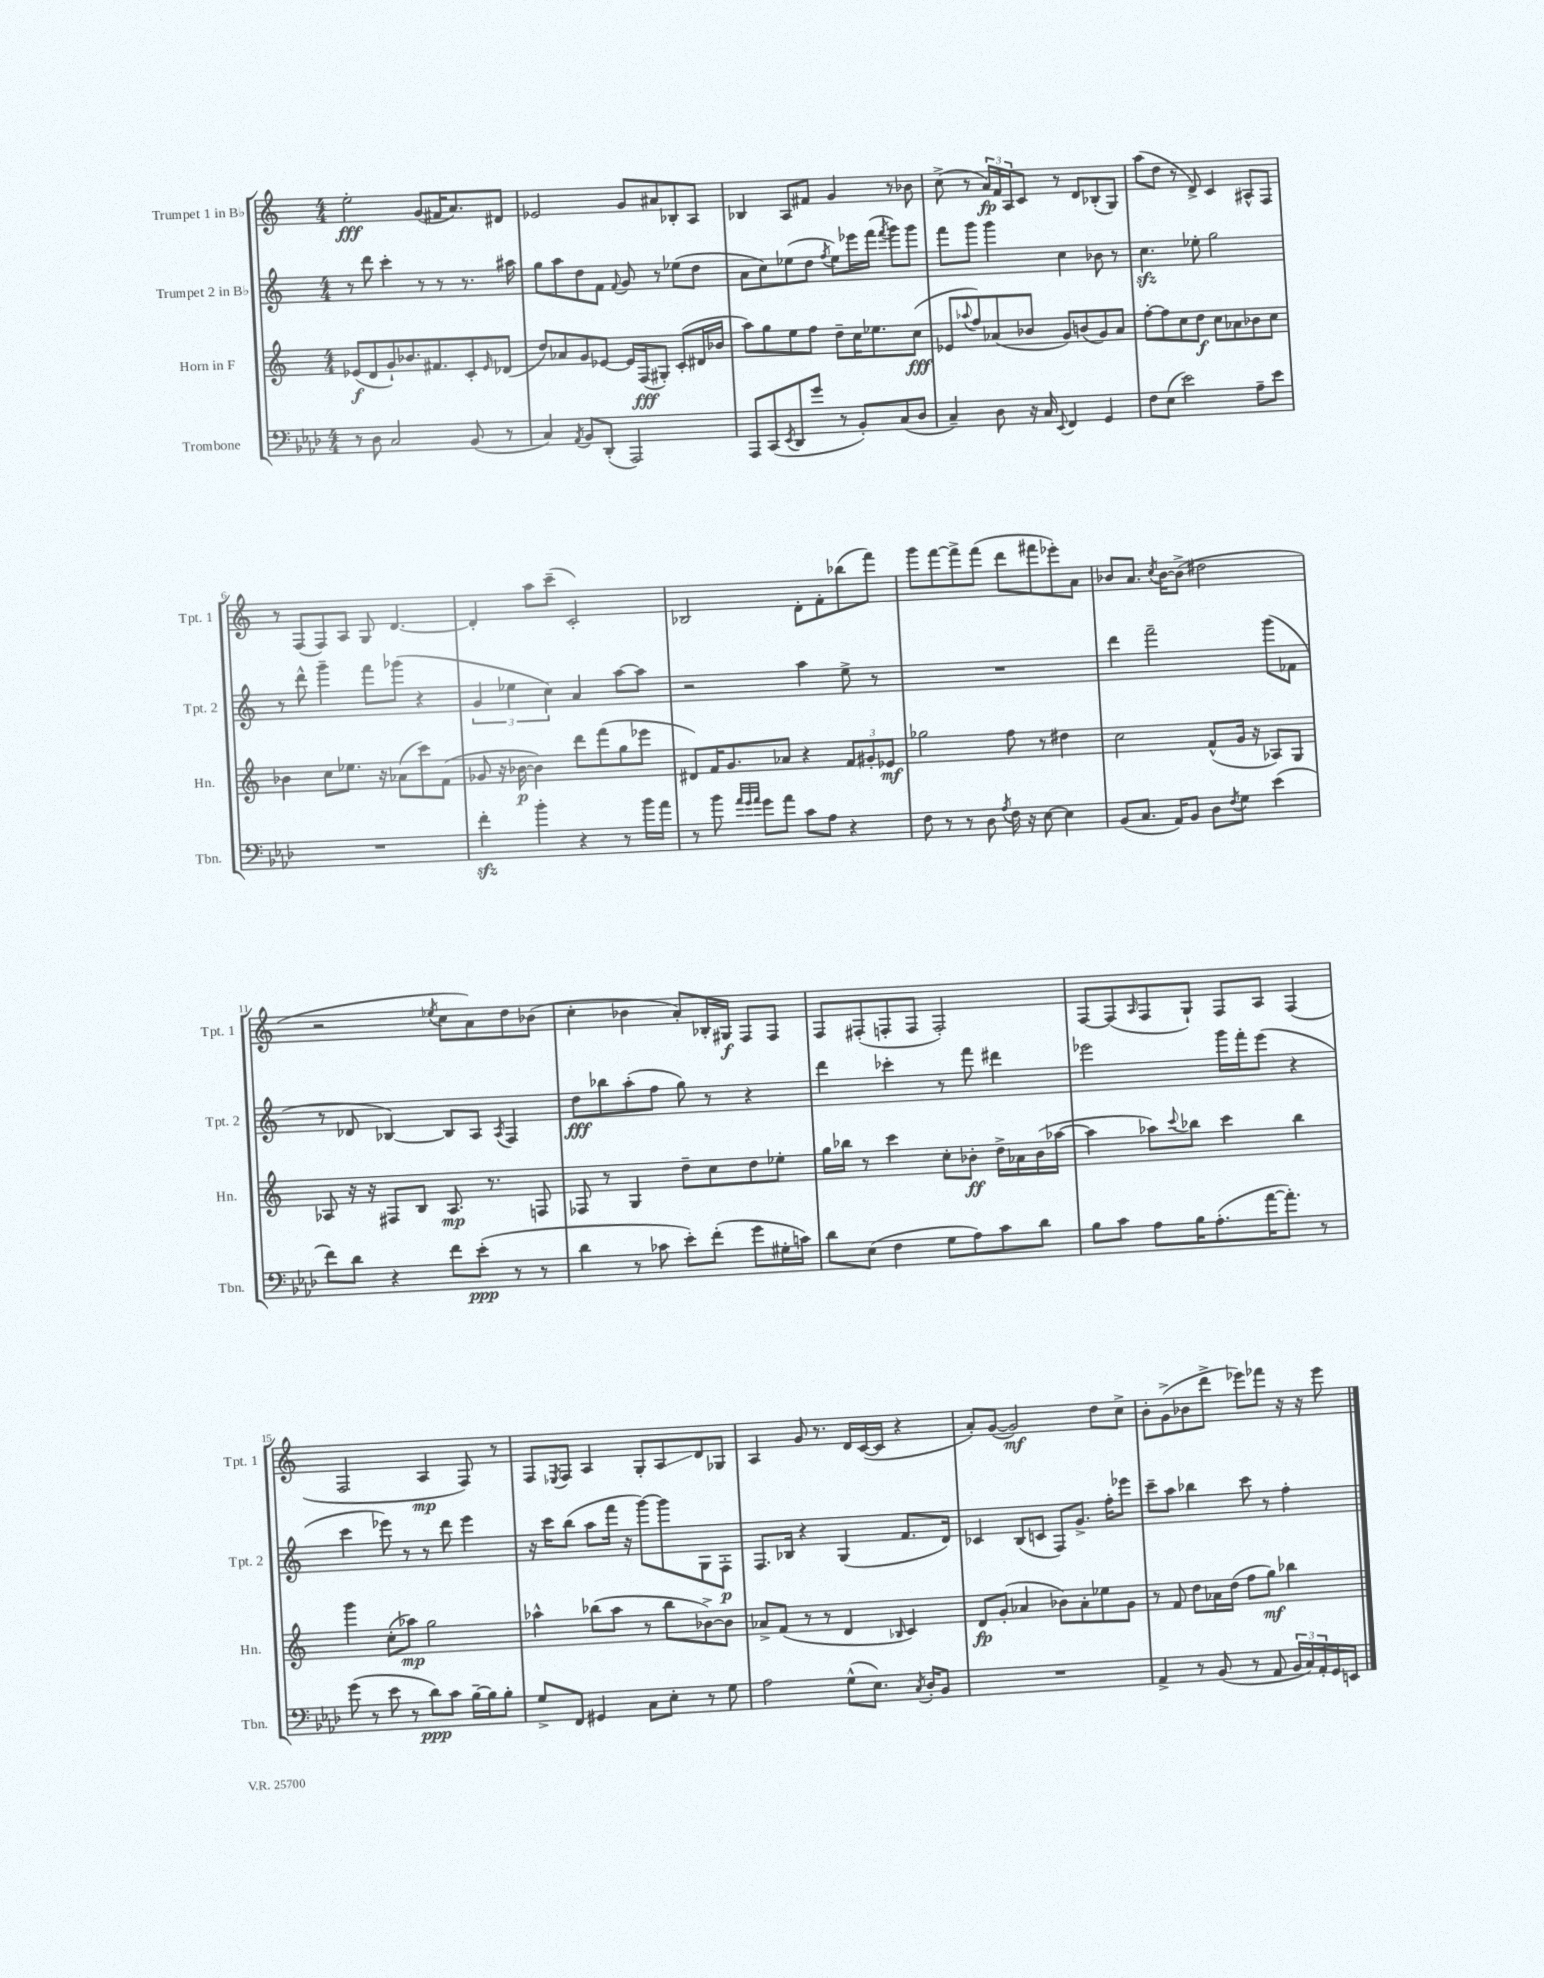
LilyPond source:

<<
\new StaffGroup <<
\new Staff = "s0" \with { instrumentName = "Trumpet 1 in Bb" shortInstrumentName = "Tpt. 1" } {
    \clef treble \key c \major \numericTimeSignature \time 4/4
    e''2-.\fff g'8( fis'16 a'8.) dis'8 |
    ees'2 g'8 ais'8 bes8-. a8 |
    bes4 a8 fis'8 g'4 r8 bes'8 |
    c''8->( r8 \tuplet 3/2 { a'16\fp) f'16 a16 } c'8 r8 d'8 bes8-.( g8) |
    a''8( d''8 r8 d'8->) c'4 ais8-^ f8 |
    r8 f8( f8) a8 g8 d'4.~ |
    d'4-. a''8 c'''8--( c'2-.) |
    bes2 d'8-. f'8-. bes''8( f'''8) |
    g'''8 f'''8~ f'''8-> f'''8( d'''8 fis'''8 ees'''8-.) a'8 |
    bes'8 a'8. \acciaccatura { c''8 } bes'16~ bes'8->( dis''2 |
    r2 \acciaccatura { ees''8 } c''8 a'8) d''8 bes'8( |
    c''4-. bes'4 a'8-.) bes16-. gis16\f f8 f8 |
    f8 fis8-.( f8-. f8 f2-.) |
    f8~ f8( \grace { a16 } f8 g8-!) f8 a8 f4( |
    f2 a4\mp f8) r8 |
    f8 \acciaccatura { ees8 } f8 a4 g8-. a8\glissando d'8 ges8 |
    a4 g'8 r8. d'16 c'16~( c'16 r4 |
    a'8-.) g'8~( g'2\mf) d''8 c''8-> |
    b'8-. g'8->( bes'8 d'''8-> ees'''8) fes'''8 r16 r16 ees'''8 \bar "|." |
}
\new Staff = "s1" \with { instrumentName = "Trumpet 2 in Bb" shortInstrumentName = "Tpt. 2" } {
    \clef treble \key c \major \numericTimeSignature \time 4/4
    r8 d'''8 c'''4-. r8 r8 r8. ais''16 |
    g''8 a''8 d''8 f'8 \appoggiatura { f'8 } g'8 r8 ees''8( d''8 |
    a'8 c''8) ees''8( d''8 \acciaccatura { f''8 } ees''8) ees'''16 f'''16( \acciaccatura { f'''8 } g'''8) g'''8 |
    f'''8 g'''8 g'''4 c''4 bes'8 r8 |
    c''4.\sfz ees''8-. g''2 |
    r8 d'''8-^ g'''4-- f'''8 ges'''8( r4 |
    \tuplet 3/2 { g'4 ees''4 c''4) } a'4 a''8~ a''8 |
    r2 a''4 e''8-> r8 |
    R1 |
    d'''4 f'''2-- g'''8( fes'8 |
    r8 des'8 bes4~) bes8 a8 \acciaccatura { a8 } f4 |
    d''8\fff bes''8 a''8-.( f''8 g''8) r8 r4 |
    d'''4 ces'''4-. r8 f'''8 dis'''4 |
    ees'''2 g'''16 f'''16-. ees'''8( r4 |
    c'''4 ees'''8) r8 r8 d'''8 ees'''4 |
    r16 c'''16 b''8( a''8 f'''16 r16 g'''8~) g'''8 g8 f8-.\p |
    f8. bes16 r4 g4( f'8. d'16) |
    ces'4 b8( c'8 f8) g'8.-> f''16-. ees'''8 |
    c'''8-- a''8 bes''4 c'''8 r8 f''4-. \bar "|." |
}
\new Staff = "s2" \with { instrumentName = "Horn in F" shortInstrumentName = "Hn." } {
    \clef treble \key c \major \numericTimeSignature \time 4/4
    ees'8\f( d'8 g'8-!) bes'8. fis'8. c'8-. \grace { ees'16 } des'8( |
    d''8) aes'8 g'8 ees'8~ ees'16 f16\fff( gis8-.) c'8-.( dis'16 bes'16 |
    a''8) g''8 e''8 f''8 d''8-- c''16 ees''8. c''8\fff( |
    ees'8 \appoggiatura { aes''8 } f''8) aes'8( bes'8 g'8) b'8( g'8) aes'8 |
    f''8~-. f''8 c''8 d''8\f c''8 aes'8 bes'8 c''8 |
    bes'4 c''8 ees''8. r16 aes'8( c'''8) f'8( |
    ges'8 r16 bes'16~\p bes'4) d'''8 f'''8( g''8 ees'''8 |
    dis'8) f'16 g'8. aes'8 r4 \tuplet 3/2 { f'8 gis'8-. ees'8\mf } |
    ges''2 f''8 r8 dis''4 |
    c''2 f'8-^( g'16 r16 aes8) g8 |
    aes8 r16 r16 fis8 b8 aes8.\mp r8. f8 |
    fes8 r8 g4 d''8-- c''8 d''8 ees''8-. |
    g''16 bes''16 r8 c'''4 c''8-. bes'8-.\ff d''16-> aes'16 bes'16( aes''16~ |
    aes''4 aes''8) \appoggiatura { c'''8 } bes''8 c'''4 bes''4 |
    g'''4 c''8-.( aes''8\mp) g''2 |
    aes''4-^ bes''8( aes''8 r8 bes''8 bes'8~->) bes'8 |
    aes'8-> f'8( r8 r8 d'4 \grace { bes16 } c'4) |
    d'8\fp g'8-.( aes'4 bes'8) aes'8-. ees''8 g'8 |
    r8 f'8 d''8 aes'16 d''16( f''8 g''8\mf) bes''4 \bar "|." |
}
\new Staff = "s3" \with { instrumentName = "Trombone" shortInstrumentName = "Tbn." } {
    \clef bass \key aes \major \numericTimeSignature \time 4/4
    r8 des8 c2 bes,8( r8 |
    c4) \acciaccatura { aes,8 } bes,8 des,8-.( aes,,2) |
    aes,,8 c,8( \acciaccatura { ees,8 } des,8 g'8 r8 bes,8-.) c8( des8 |
    c4--) des8 r16 c16 \appoggiatura { ees,8 } f,4 g,4 |
    f8 ees8( ees'2) aes8-- ees'8 |
    R1 |
    f'4-.\sfz bes'4-. r4 r8 bes'16 aes'16 |
    r8 bes'8 \grace { aes'32 g'32 aes'32 } g'8 aes'8 c'8 aes8 r4 |
    f8 r8 r8 des8 \acciaccatura { aes8 } f16 r16 ees8~ ees4 |
    bes,8( c8. aes,16) bes,8 des8 \acciaccatura { f8 } g8 ees'4( |
    f'8) des'8 r4 f'8 ees'8-.\ppp( r8 r8 |
    des'4 r8 ces'8 ees'8-.) f'8-.( g'8 gis16-. c'16) |
    des'8 ees8( f4 g8 aes8) c'8 des'8 |
    bes8 c'8 aes8 bes16 aes8.-.( aes'16~ aes'8.-.) r8 |
    g'8( r8 ees'8 r8 des'8\ppp) c'8 bes16~-- bes16 bes8-. |
    g8-> f,8 gis,4 c8 ees8-. r8 g8 |
    aes2 g8-^( ees8.) \acciaccatura { c8 } des16-. bes,8 |
    R1 |
    aes,4-> r8 bes,8( r8 aes,8 \tuplet 3/2 { bes,16 c16) aes,16-. } g,16 e,16 \bar "|." |
}
>>
>>
